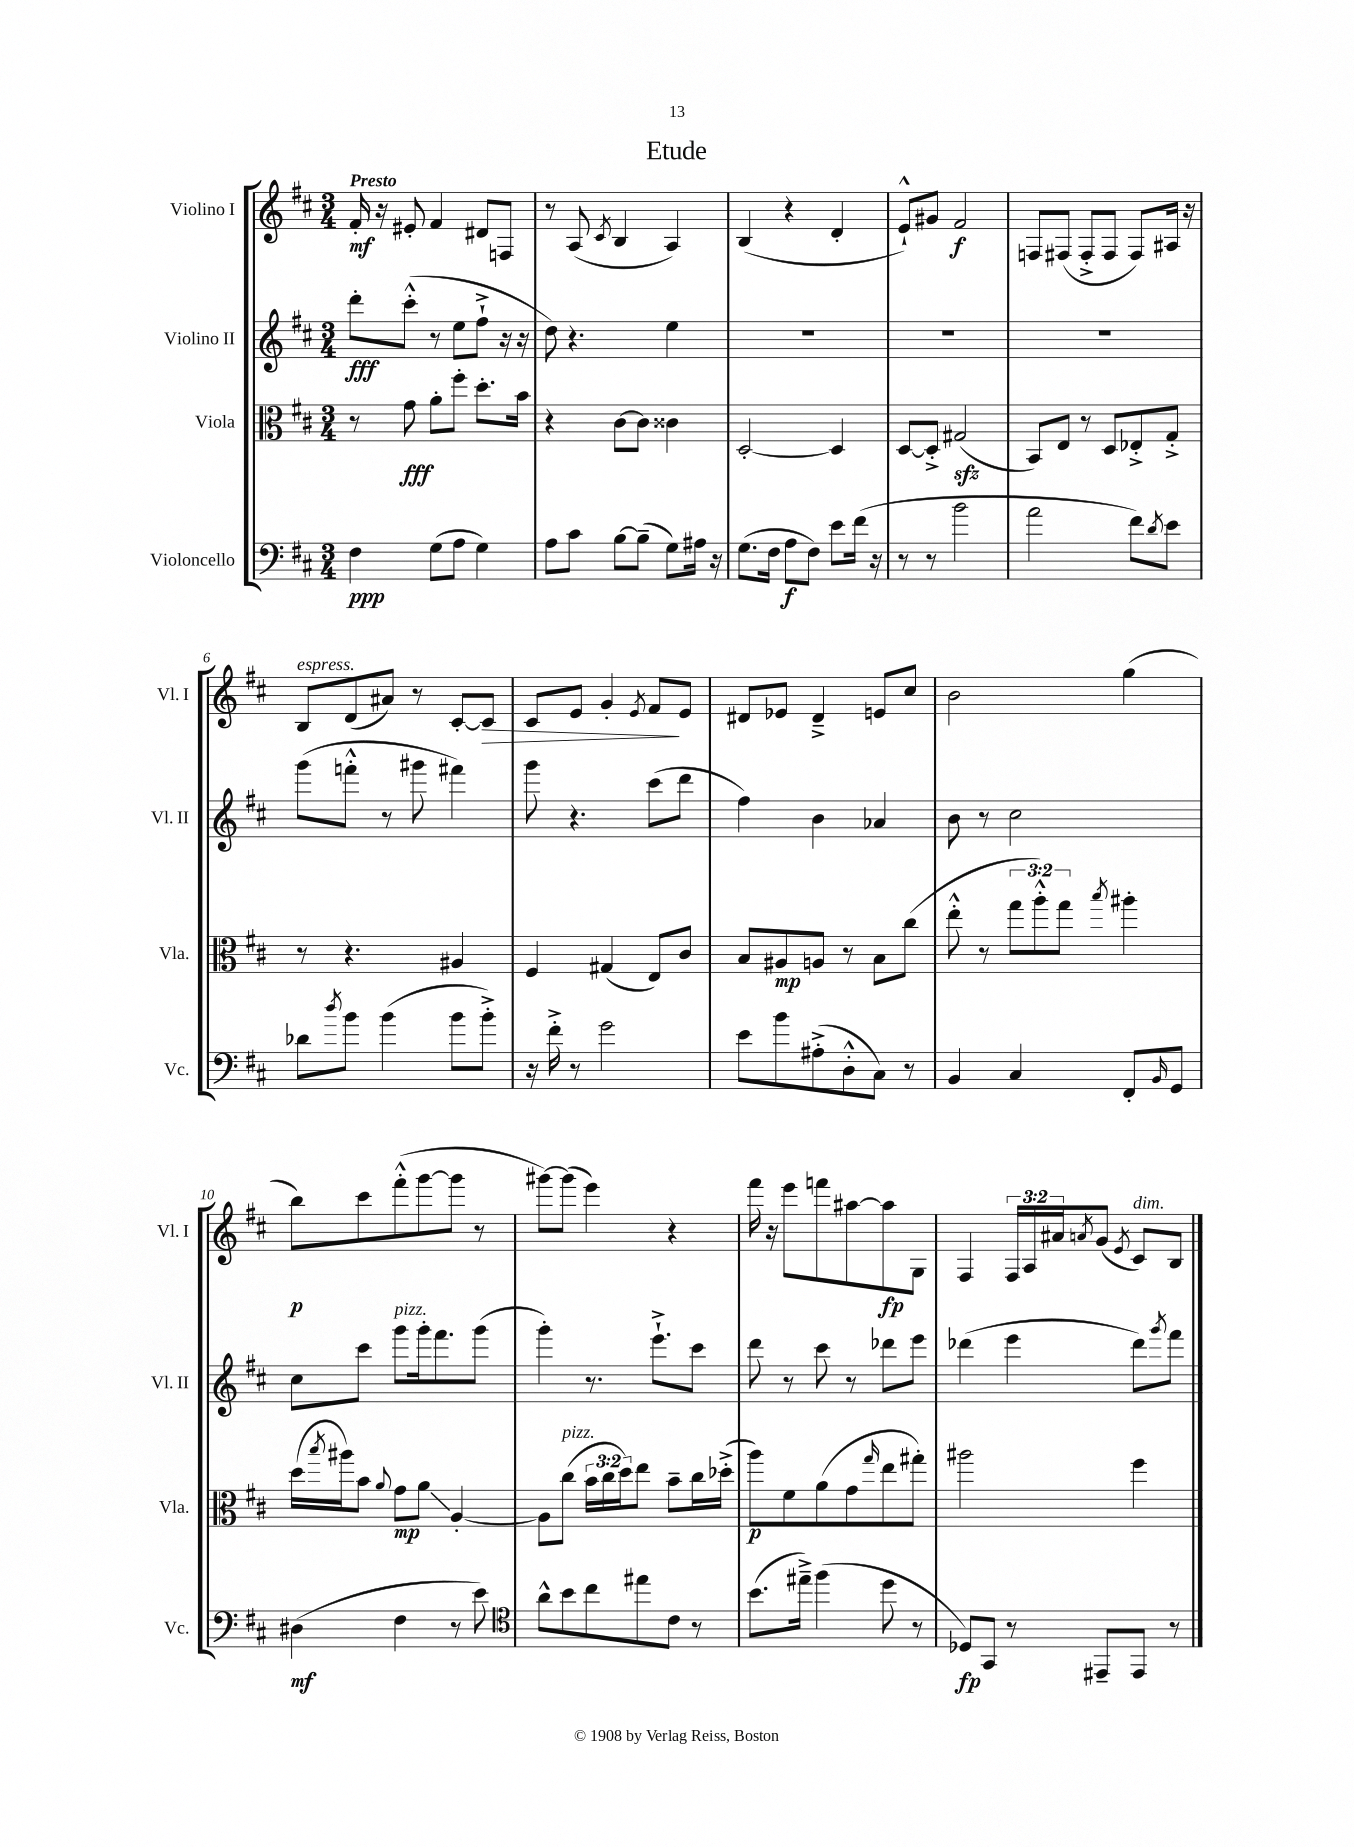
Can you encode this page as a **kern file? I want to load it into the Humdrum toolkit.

**kern	**kern	**kern	**kern
*staff4	*staff3	*staff2	*staff1
*clefF4	*clefC3	*clefG2	*clefG2
*k[f#c#]	*k[f#c#]	*k[f#c#]	*k[f#c#]
*M3/4	*M3/4	*M3/4	*M3/4
4F#	8r	8ddd'	16f#'
.	.	.	16r
.	8g	(8ccc#'^^	8e#'
(8G	8a'	8r	4f#
8A	8ff#'	8ee	.
4G)	8.dd'	8ff#`^	8d#
.	.	16r	8F
.	16b	16r	.
=	=	=	=
8A	4r	8dd)	8r
8c#	.	4.r	(8A
.	.	.	8qc#
[8B	[8c#	.	4B
(8B~]	8c#]	.	.
8G)	4c##	4ee	4A)
16A#	.	.	.
16r	.	.	.
=	=	=	=
(8.G	[2D'	2.r	(4B
16F#	.	.	.
8A	.	.	4r
8F#)	.	.	.
8e	4D]	.	4d'
(16f#	.	.	.
16r	.	.	.
=	=	=	=
8r	[8D	2.r	8e`^^)
8r	8D'^]	.	8g#
2b	(2G#	.	2f#
=	=	=	=
2a	8BB)	2.r	8F
.	8E	.	(8F#
.	8r	.	8F#'^
.	8D	.	8F#
8f#)	8E-'^	.	8F#)
8qd	.	.	.
8e	8G'^	.	16A#
.	.	.	16r
=	=	=	=
8d-	8r	(8ggg	8B
8qdd	.	.	.
8b	4.r	8fff'^^	(8d
(4b	.	8r	8a#)
.	.	8ggg#	8r
8b	4A#	4fff#)	[8c#'
8b'^)	.	.	8c#]
=	=	=	=
16r	4F#	8ggg	8c#
16f#'^	.	.	.
8r	.	4.r	8e
2g	(4G#	.	4g'
.	.	.	8qe
.	8E)	(8ccc#	8f#
.	8c#	8ddd	8e
=	=	=	=
8e	8B	4ff#)	8d#
8b	8A#	.	8e-
(8A#'^	8A	4b	4d#~^
8D'^^	8r	.	.
8C#)	8B	4a-	8e
8r	(8cc#	.	8cc#
=	=	=	=
4BB	8ee'^^	8b	2b
.	8r	8r	.
4C#	12gg	2cc#	.
.	12aa'^^)	.	.
.	12gg	.	.
.	8qbb	.	.
8FF#'	4aa#'	.	(4gg
16qqBB	.	.	.
8GG	.	.	.
=	=	=	=
(4D#	(16dd	8cc#	8bb)
.	8qbb	.	.
.	16aa#)	.	.
.	8b	8ccc#	8ccc#
.	8qqa	.	.
4F#	8g	8ggg	(8fff#'^^
.	8a	16ggg'	[8ggg
.	.	8.fff#	.
8r	[4A'	.	8ggg]
8e)	.	(8ggg	8r
=	=	=	=
*clefC4	*	*	*
8a^^	8A]	4ggg')	[8ggg#)
8b	(8cc#	.	(8ggg#]
8cc#	24b	8.r	4eee)
.	24cc#	.	.
.	24dd)	.	.
8ee#	8ee	.	.
.	.	8.eee`^	.
8c#	8b~	.	4r
8r	16cc#	8ccc#	.
.	(16dd-'^	.	.
=	=	=	=
(8.b	8aa)	8ddd	16fff#
.	.	.	16r
.	8f#	8r	8eee
16ee#~^)	.	.	.
(4ff#	(8a	8ccc#	8fff
.	8g	8r	[8aa#
.	16qqgg	.	.
8dd	8ee	8ddd-	8aa#]
8r	8gg#')	8eee	8G
=	=	=	=
8D-)	2aa#	(4ddd-	4F#
8GG	.	.	.
8r	.	4eee	24F#
.	.	.	24A
.	.	.	24a#
.	.	.	8qa
8EE#~	.	.	(8g
.	.	.	8qe
8EE#	4ff#	8ddd-)	8c#)
.	.	8qggg	.
8r	.	8fff#	8B
==	==	==	==
*-	*-	*-	*-
